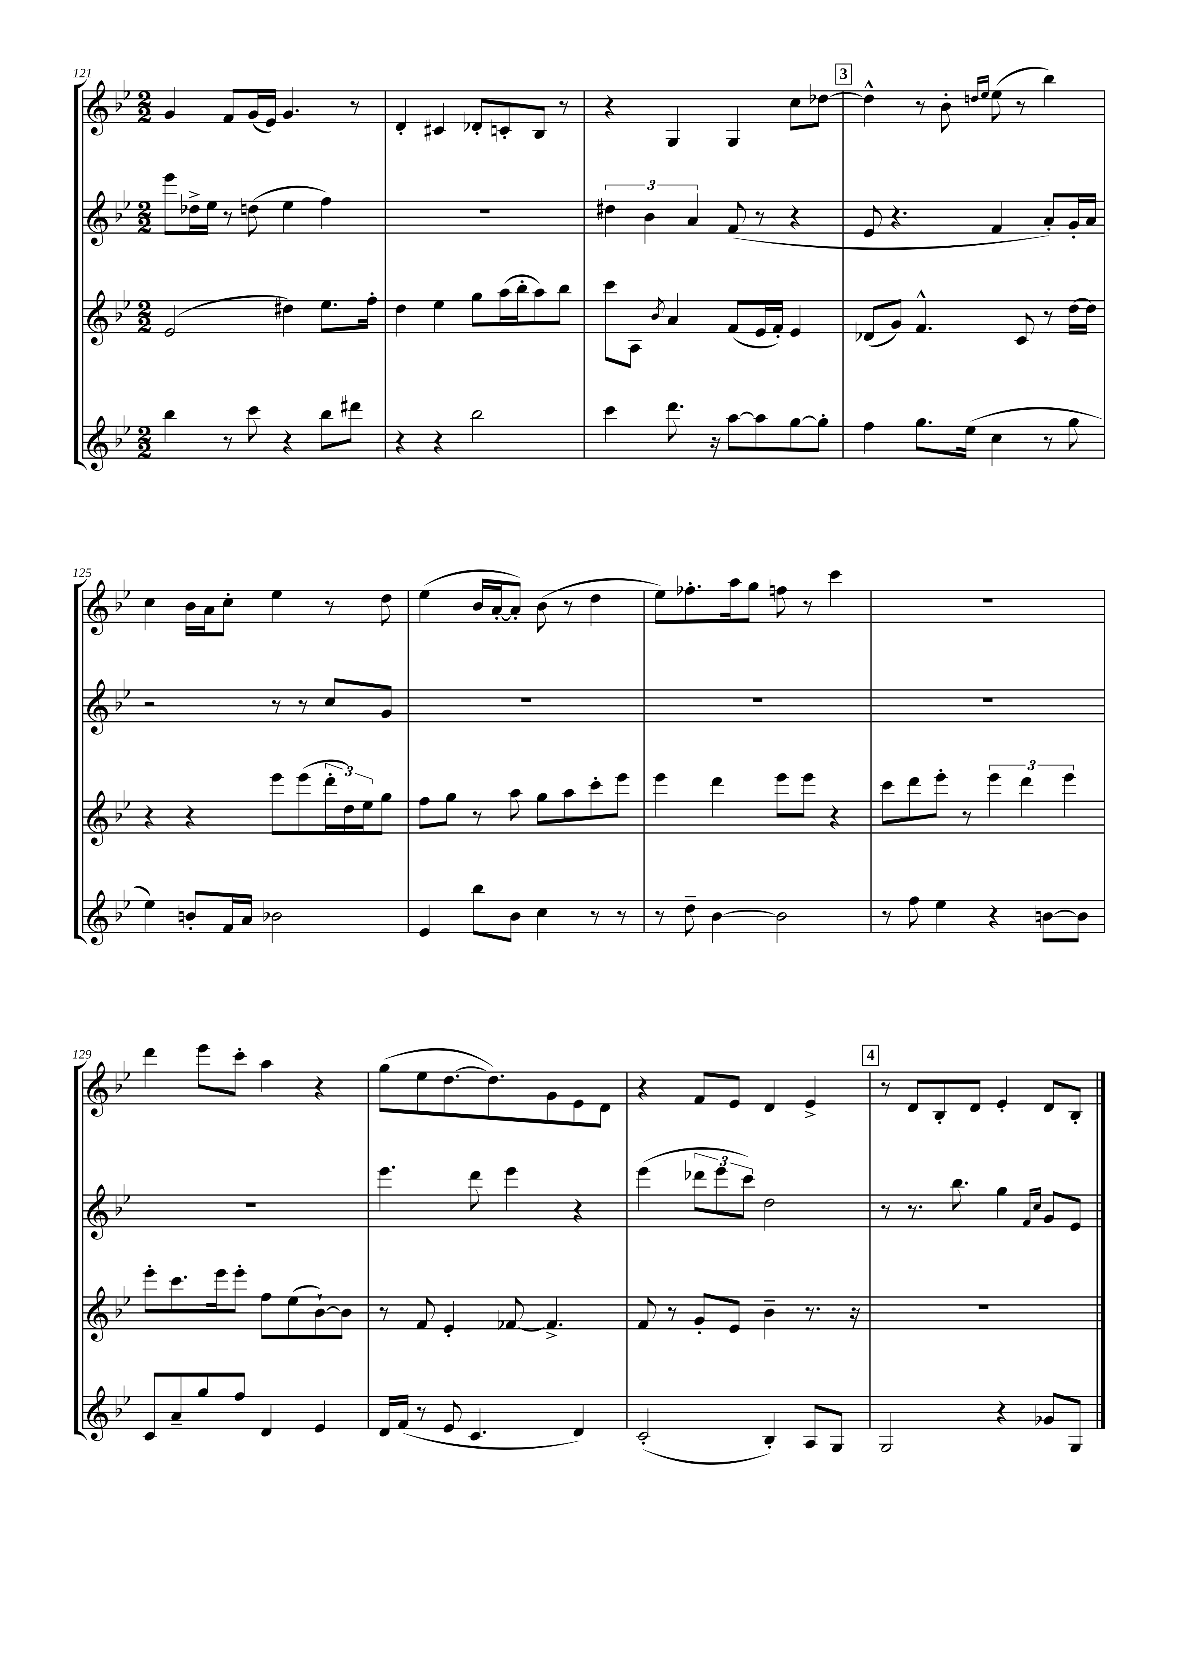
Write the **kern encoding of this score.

**kern	**kern	**kern	**kern
*part4	*part3	*part2	*part1
*staff4	*staff3	*staff2	*staff1
*clefG2	*clefG2	*clefG2	*clefG2
*k[b-e-]	*k[b-e-]	*k[b-e-]	*k[b-e-]
*M2/2	*M2/2	*M2/2	*M2/2
=121	=121	=121	=121
4bb-\	(2e-/	8eee-\L	4g/
.	.	16dd-X^\L	.
.	.	16ee-\JJ	.
8r	.	8r	8f/L
8ccc\	.	(8ddn\	(16g/L
.	.	.	16e-/JJ)
4r	4dd#X\)	4ee-\	4.g/
8bb-\L	8.ee-\L	4ff\)	.
8ddd#X\J	.	.	8r
.	16ff'\Jk	.	.
=122	=122	=122	=122
4r	4dd\	1r	4d'/
4r	4ee-\	.	4c#X/
2bb-\	8gg\L	.	8d-X'/L
.	(16aa\L	.	8cn'/
.	16bb-'\J	.	.
.	8aa\)	.	8B-/J
.	8bb-\J	.	8r
=123	=123	=123	=123
4ccc\	8ccc\L	6dd#X\	4r
.	8A\J	.	.
.	.	6b-\	.
.	8qb-/	.	.
8.ddd\	4a/	.	4G/
.	.	6a/	.
16r	.	.	.
[8aa\L	(8f/L	(8f/	4G/
8aa\]	16e-/L	8r	.
.	16f'/JJ)	.	.
[8gg\	4e-/	4r	8cc\L
8gg'\J]	.	.	[8dd-X\J
!!LO:REH:place=s1:t=3
=124	=124	=124	=124
4ff\	(8d-X/L	8e-/	4dd-^^\]
.	8g/J)	4.r	.
8.gg\L	4.f^^/	.	8r
.	.	.	8b-'\
(16ee-\Jk	.	.	.
.	.	.	16qqddn/LL
.	.	.	16qqee-/JJ
4cc\	.	4f/	(8ee-\
.	8c/	.	8r
8r	8r	8a'/L)	4bb-\)
8gg\	[16dd\LL	16g'/L	.
.	16dd\JJ]	16a/JJ	.
!!LO:LB:g=z
=125	=125	=125	=125
4ee-\)	4r	2r	4cc\
8bn'/L	4r	.	16b-\LL
.	.	.	16a\J
16f/L	.	.	8cc'\J
16a/JJ	.	.	.
2b-X\	8eee-\L	8r	4ee-\
.	(8eee-\	8r	.
.	24ddd'\L	8cc/L	8r
.	24dd\)	.	.
.	24ee-\J	.	.
.	8gg\J	8g/J	8dd\
=126	=126	=126	=126
4e-/	8ff\L	1r	(4ee-\
.	8gg\J	.	.
8bb-\L	8r	.	16b-/LL
.	.	.	[16a'/J
8b-\J	8aa\	.	8a'/J])
4cc\	8gg\L	.	(8b-\
.	8aa\	.	8r
8r	8ccc'\	.	4dd\
8r	8eee-\J	.	.
=127	=127	=127	=127
8r	4eee-\	1r	8ee-\L)
8dd~\	.	.	8.ff-X'\
[4b-\	4ddd\	.	.
.	.	.	16aa\k
.	.	.	8gg\J
2b-\]	8eee-\L	.	8ffn\
.	8eee-\J	.	8r
.	4r	.	4ccc\
=128	=128	=128	=128
8r	8ccc\L	1r	1r
8ff\	8ddd\	.	.
4ee-\	8eee-'\J	.	.
.	8r	.	.
4r	6eee-\	.	.
.	6ddd\	.	.
[8bn\L	.	.	.
.	6eee-\	.	.
8b\J]	.	.	.
!!LO:LB:g=z
=129	=129	=129	=129
8c/L	8eee-'\L	1r	4ddd\
8a~/	8.ccc\	.	.
8gg/	.	.	8eee-\L
.	16eee-\k	.	.
8ff/J	8eee-'\J	.	8ccc'\J
4d/	8ff\L	.	4aa\
.	(8ee-\	.	.
4e-/	[8b-`\)	.	4r
.	8b-\J]	.	.
=130	=130	=130	=130
16d/LL	8r	4.eee-\	(8gg\L
(16f/JJ	.	.	.
8r	8f/	.	8ee-\
8e-/	4e-'/	.	[8.dd\
4.c/	.	8ddd\	.
.	.	.	8.dd\])
.	[8f-X/	4eee-\	.
.	4.f-^/]	.	8g\
4d/)	.	4r	8e-\
.	.	.	8d\J
=131	=131	=131	=131
(2c'/	8f/	(4eee-\	4r
.	8r	.	.
.	8g'/L	12ddd-X\L	8f/L
.	.	12eee-\	.
.	8e-/J	.	8e-/J
.	.	12ccc\J)	.
4B-'/)	4b-~\	2dd\	4d/
8A/L	8.r	.	4e-^/
8G/J	.	.	.
.	16r	.	.
!!LO:REH:place=s1:t=4
=132	=132	=132	=132
2G/	1r	8r	8r
.	.	8.r	8d/L
.	.	.	8B-'/
.	.	8.bb-\	.
.	.	.	8d/J
4r	.	4gg\	4e-'/
.	.	16qqf/LL	.
.	.	16qqcc/JJ	.
8g-X/L	.	8g/L	8d/L
8G/J	.	8e-/J	8B-'/J
==	==	==	==
*-	*-	*-	*-
